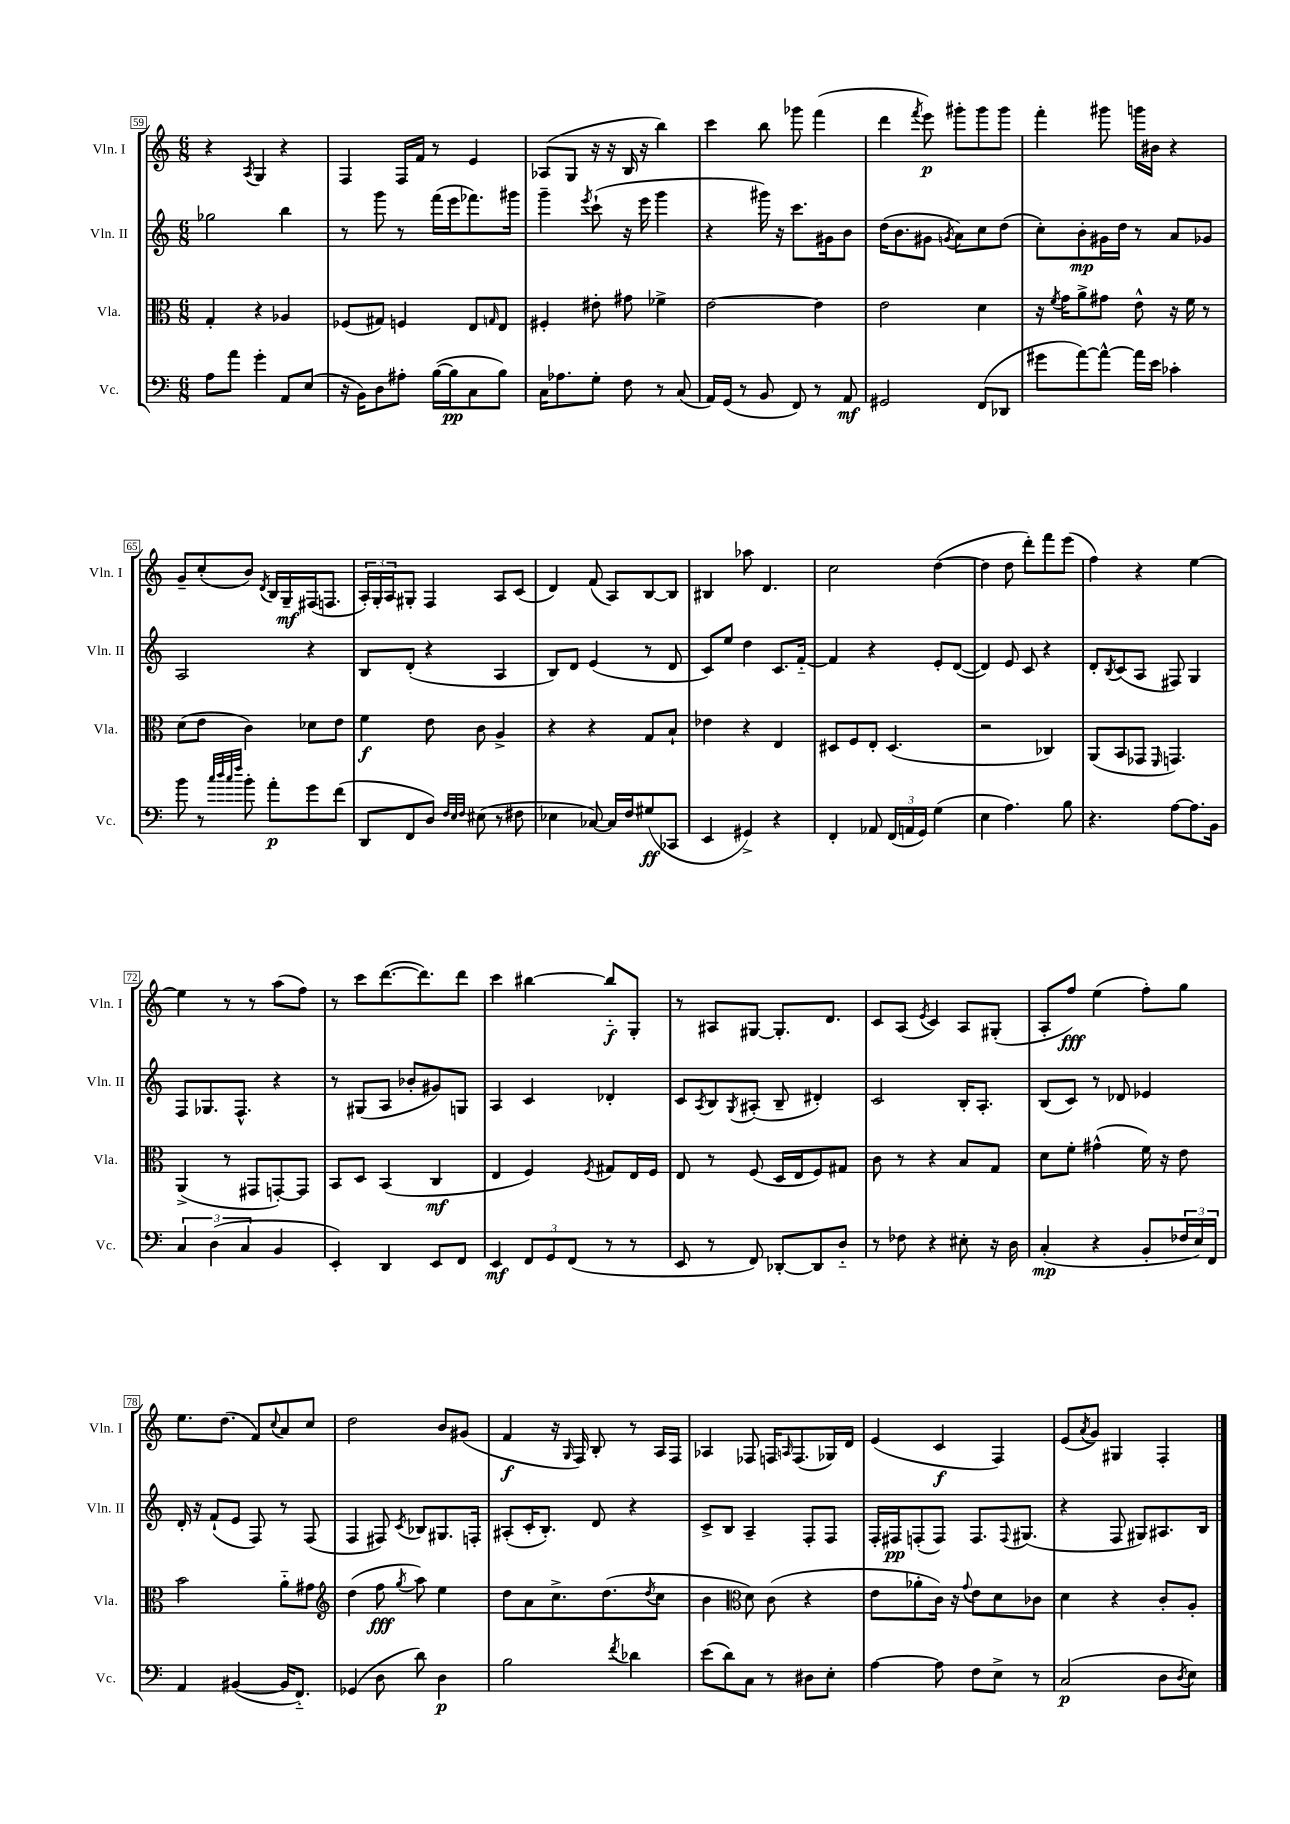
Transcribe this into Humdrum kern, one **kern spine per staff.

**kern	**kern	**kern	**kern
*staff4	*staff3	*staff2	*staff1
*clefF4	*clefC3	*clefG2	*clefG2
*k[]	*k[]	*k[]	*k[]
*M6/8	*M6/8	*M6/8	*M6/8
8A\L	4G'/	2gg-\	4r
8a\J	.	.	.
.	.	.	8qA/
4g'\	4r	.	4G/
8AA/L	4A-/	4bb\	4r
(8E/J	.	.	.
=	=	=	=
16r	(8F-/L	8r	4F/
16BB\LK)	.	.	.
8D\	8G#/J)	8ggg\	.
8A#'\J	4F/	8r	16F/LL
.	.	.	16f/JJ
([16B\LL	.	(16fff\LL	8r
16B\]J	.	16eee\J	.
8C\	8E/L	8.fff-\)	4e/
.	16qqG/	.	.
8B\J)	8E/J	.	.
.	.	16ggg#\Jk	.
=	=	=	=
16C\LK	4F#'/	4ggg~\	(8A-/L
8.A-\	.	.	.
.	.	.	8G/J
.	.	8qeee/	.
8G'\J	8e#'\	(8ccc`\	16r
.	.	.	16r
8F\	8g#\	16r	16B/
.	.	16eee\	16r
8r	4f-^\	4ggg\	4bb\)
(8C/	.	.	.
=	=	=	=
16AA/LL)	[2e\	4r	4ccc\
(16GG/JJ	.	.	.
8r	.	.	.
8BB/	.	16ggg#\)	8bb\
.	.	16r	.
8FF/)	.	8.ccc\L	8ggg-\
8r	4e\]	.	(4fff\
.	.	16g#\k	.
8AA/	.	8b\J	.
=	=	=	=
2GG#/	2e\	(16dd\LK	4ddd\
.	.	8.b\	.
.	.	.	8qfff/
.	.	8g#\J	8eee\)
.	.	8qg/	.
.	.	8a\L)	8ggg#'\L
(8FF/L	4d\	8cc\	8ggg#\
8DD-/J	.	(8dd\J	8ggg#\J
=	=	=	=
8g#\L	16r	8cc'\L)	4fff'\
.	8qf/	.	.
.	16g\LK	.	.
[8a\)	8a^\	8b'\	.
8a^^\_J	8g#\J	16g#\L	8ggg#\
.	.	16dd\JJ	.
16a\]LL	8e^^\	8r	16ggg\LL
16e\JJ	.	.	16b#\JJ
4c-'\	16r	8a/L	4r
.	16f\	.	.
.	8r	8g-/J	.
=	=	=	=
8b\	(8d\L	2A/	8g~/L
8r	8e\J	.	(8cc'/
32qqcc/LLL	.	.	.
32qqdd/	.	.	.
32qqcc/	.	.	.
32qqff/JJJ	.	.	.
8b'\	4c\)	.	8b/J)
.	.	.	8qd/
8a'\L	.	.	16B/LL
.	.	.	16G~/
8g\	8d-\L	4r	(16F#/J
.	.	.	8.F/J
(8f\J	8e\J	.	.
=	=	=	=
8DD/L	4f\	8B/L	24A'/LL)
.	.	.	24G'/
.	.	.	24A/J
8FF/	.	(8d'/J	8G#'/J
8D/J)	8e\	4r	4F/
32qqF/LLL	.	.	.
32qqE/	.	.	.
32qqF/JJJ	.	.	.
(8E#\	8c\	.	.
8r	4A^/	4A/	8A/L
8F#\	.	.	(8c/J
=	=	=	=
4E-\	4r	8B/L)	4d/)
.	.	8d/J	.
[8C-/)	4r	(4e/	(8f/
16C-/]LL	.	.	8A/L)
16F/J	.	.	.
(8G#/	8G/L	8r	[8B/
8CC-/J	8B`/J	8d/	8B/]J
=	=	=	=
4EE/	4e-\	8c/L)	4B#/
.	.	8ee/J	.
4GG#^/)	4r	4dd\	8aa-\
.	.	.	4.d/
4r	4E/	8.c/L	.
.	.	[16f'~/Jk	.
=	=	=	=
4FF'/	8D#/L	4f/]	2cc\
.	8F/	.	.
8AA-/	8E'/J	4r	.
(24FF/LL	(4.D#/	.	.
24AA/	.	.	.
24GG/JJ)	.	.	.
(4G\	.	8e'/L	([4dd\
.	.	([8d/J	.
=	=	=	=
4E\	2r	4d/])	4dd\]
4.A\)	.	8e/	8dd\
.	.	8c/	8ddd'\L)
.	4C-/)	4r	8fff\
8B\	.	.	(8eee\J
=	=	=	=
4.r	(8AA/L	8d'/L	4ff\)
.	.	8qB/	.
.	8BB/	(8c/	.
.	8GG-/J	8A/J	4r
.	16qqFF/	.	.
[8A\L	4.GG/)	8F#/)	.
8.A\]	.	4G/	[4ee\
16BB\Jk	.	.	.
=	=	=	=
6C/	(4AA^/	8F/L	4ee\]
.	.	8.G-/	.
(6D\	.	.	.
.	8r	.	8r
.	.	8.F^^/J	.
6C/	.	.	.
.	8GG#/L	.	8r
4BB/	[8GG'/)	4r	(8aa\L
.	8GG/]J	.	8ff\J)
=	=	=	=
4EE'/)	8BB/L	8r	8r
.	8D/J	(8G#/L	8ccc\L
4DD/	(4BB/	8A/J	([8.ddd\
.	.	8b-'/L	.
.	.	.	8.ddd\])
8EE/L	4C/	8g#/)	.
8FF/J	.	8G/J	8ddd\J
=	=	=	=
4EE/	4E/	4A/	4ccc\
12FF/L	4F/)	4c/	[4bb#\
12GG/	.	.	.
(12FF/J	.	.	.
.	8qF/	.	.
8r	8G#/L	4d-'/	8bb#'~/]L
8r	16E/L	.	8G'/J
.	16F/JJ	.	.
=	=	=	=
8EE/	8E/	8c/L	8r
.	.	8qA/	.
8r	8r	8B/	8A#/L
.	.	8qG/	.
8FF/)	(8F/	(8A#'/J	[8G#/J
[8DD-'/L	16D/LL	8B~/	8.G#'/]L
.	16E/J	.	.
8DD-/]	8F/)	4d#'/)	.
.	.	.	8.d/J
8D'~/J	8G#/J	.	.
=	=	=	=
8r	8c\	2c/	8c/L
8F-\	8r	.	(8A/J
.	.	.	8qe/
4r	4r	.	4c/)
8E#'\	8B/L	16B'/LK	8A/L
.	.	8.A'/J	.
16r	8G/J	.	(8G#'/J
16D\	.	.	.
=	=	=	=
(4C'/	8d\L	(8B/L	8A'/L
.	8f'\J	8c/J)	8ff/J)
4r	(4g#^^\	8r	(4ee\
.	.	8d-/	.
8BB'/L	16f\)	4e-/	8ff'\L)
.	16r	.	.
24F-/L	8e\	.	8gg\J
24E/)	.	.	.
24FF/JJ	.	.	.
=	=	=	=
4AA/	2b\	16d'/	8.ee\L
.	.	16r	.
.	.	(8f`/L	.
.	.	.	(8.dd\J
([4BB#/	.	8e/J	.
.	.	8F/)	8f/L)
.	.	.	8qqcc/
16BB#/]LK	8a'~\L	8r	8a/
8.FF'~/J)	.	.	.
.	8g#\J	(8F/	8cc/J
=	=	=	=
*	*clefG2	*	*
(4GG-/	(4dd\	4F/	2dd\
8D\	8ff\	8F#/)	.
.	8qgg/	8qc/	.
8d\)	8aa\)	8B-/L	.
4D\	4ee\	8.G#/	8b/L
.	.	.	(8g#/J
.	.	16F'/Jk	.
=	=	=	=
2B\	8dd\L	(8A#'/L	4f/
.	8a\	16c'/K	.
.	.	8.B'/J)	.
.	8.cc^\	.	16r
.	.	.	16qqG/
.	.	.	16F/)
.	.	8d/	8B'/
.	(8.dd\	.	.
8qf/	.	.	.
4d-\	.	4r	8r
.	8qdd/	.	.
.	8cc\J	.	16A/LL
.	.	.	16F/JJ
=	=	=	=
(8e\L	4b\	8c^/L	4A-/
8d\)	.	8B/J	.
*	*clefC3	*	*
8C\J	8d\)	4A~/	8F-/
8r	(8c\	.	16F/LK
.	.	.	16qqA/
.	.	.	(8.F/
8D#\L	4r	8F'/L	.
8E'\J	.	8F/J	16G-/L)
.	.	.	16d/JJ
=	=	=	=
[4A\	8e\L	16F'/LL	(4e/
.	.	16F#/J	.
.	8a-'\	(8F'/	.
8A\]	16c\Jk)	8F/J)	4c/
.	16r	.	.
.	8qqg/	.	.
8F\L	8e\L	8.F/L	.
8E^\J	8d\	.	4F/)
.	.	8qqF/	.
.	.	(8.G#/J	.
8r	8c-\J	.	.
=	=	=	=
(2C/	4d\	4r	(8e/L
.	.	.	8qa/
.	.	.	8g/J)
.	4r	8F/	4G#/
.	.	8G#/L)	.
8D\L	8c'/L	8.A#/	4F'/
8qD/	.	.	.
8E\J)	8A'/J	.	.
.	.	16B/Jk	.
==	==	==	==
*-	*-	*-	*-
